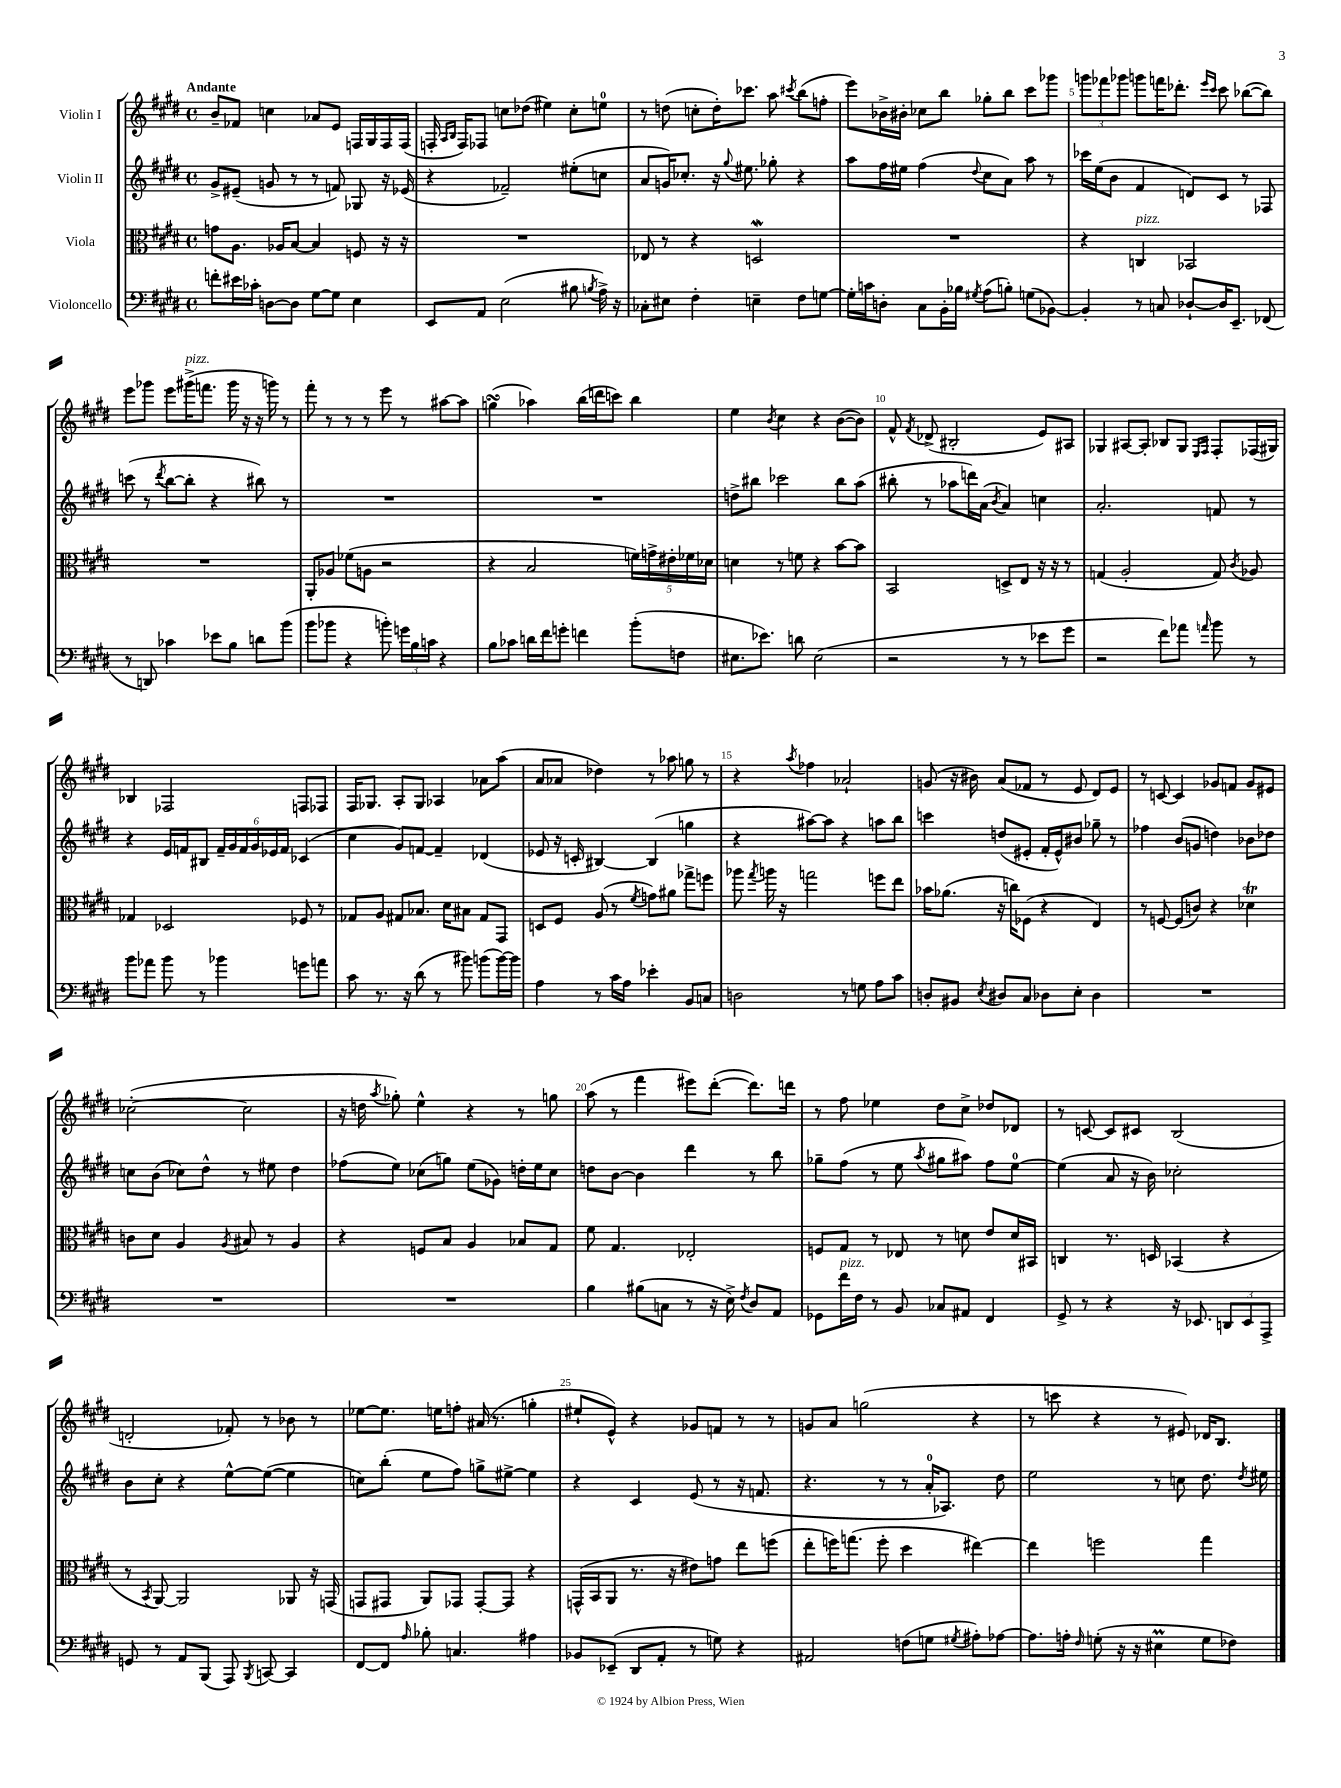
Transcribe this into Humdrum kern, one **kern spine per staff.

**kern	**kern	**kern	**kern
*staff4	*staff3	*staff2	*staff1
*clefF4	*clefC3	*clefG2	*clefG2
*k[f#c#g#d#]	*k[f#c#g#d#]	*k[f#c#g#d#]	*k[f#c#g#d#]
*M4/4	*M4/4	*M4/4	*M4/4
*met(c)	*met(c)	*met(c)	*met(c)
8f'\L	8g\L	8g#^/L	8b~/L
16e#\L	8.A\J	(8e#~/J	8f-/J
16c-'\JJ	.	.	.
[8D\L	.	8g/	4cc\
.	16A-/LK	.	.
8D\]J	[8B/J	8r	.
[8G#\L	4B/]	8r	8a-/L
8G#\]J	.	8f/)	8e/J
4E\	8F/	8G-/	16F/LL
.	.	.	16G#/
.	16r	16r	16F/
.	16r	(16e-/	(16F/JJ
=	=	=	=
8EE/L	1r	4r	16F'/
.	.	.	16qqA/LL
.	.	.	16qqB/JJ
.	.	.	16F/LK)
8AA/J	.	.	8F-/J
(2E\	.	2f-~/)	8cc\L
.	.	.	(8dd-\J
.	.	.	4ee#\)
8B#\	.	(8ee#'\L	8cc'\L
8qB/	.	.	.
16A^\)	.	8cc\J	8ee\J
16r	.	.	.
=	=	=	=
8C-'\L	8E-/	8a/L	8r
8E#\J	8r	16g/K)	(8dd\
.	.	8.cc-'/J	.
4F#'\	4r	.	8cc'\L
.	.	16r	16dd'\K)
.	.	8qqgg#/	.
.	.	8.ee#\	8.ccc-\J
4E~\	2D/	.	.
.	.	8gg-'\	8aa\
.	.	.	8qccc#/
8F#\L	.	4r	(8bb\L
[8G\J	.	.	8ff'\J
=	=	=	=
16G'\]LL	1r	8aa\L	8eee\L)
16c\J	.	.	.
8D'\J	.	16ff#\L	16b-^\L
.	.	16ee#\JJ	16b#'\JJ
8C#\L	.	(4ff#\	8cc-\L
16BB'\L	.	.	8bb\J
16B-\JJ	.	.	.
8qG#/	.	8qqdd#/	.
(8A\L	.	8cc#\L	8gg-'\L
8B'\J)	.	8a\J)	8bb\J
(8G\L	.	8aa\	8ccc#\L
[8BB-\J)	.	8r	8ggg-\J
=	=	=	=
4BB-'/]	4r	16ccc-\LL	12ggg\L
.	.	(16ee\J	.
.	.	.	12fff-\
.	.	8b\J	.
.	.	.	12ggg-\J
8r	4C/	4f#/	8ggg\L
8C/	.	.	16fff\K
.	.	.	8.ddd-'\J
[8D-`/L	2BB-/	8d/L)	.
.	.	.	16qqeee/LL
.	.	.	16qqccc#/JJ
16D-/]K	.	8c#/J	8ccc#\
8.EE~/J	.	.	.
.	.	8r	([8bb-\L
(8FF-/	.	8F-/	8bb-\]J)
=	=	=	=
8r	1r	(8ccc\	8eee\L
8DD/)	.	8r	8ggg-\J
.	.	8qddd#/	.
4c-\	.	[8bb\L	8eee\L
.	.	8bb'\]J	(16ggg#^\K
.	.	.	8.fff\J
8e-\L	.	4r	.
8B\J	.	.	16ggg#\
.	.	.	16r
8d\L	.	8bb#\)	16r
.	.	.	16ggg\)
(8b\J	.	8r	8r
=	=	=	=
8b\L	8AA'/L	1r	8fff#'\
8b-\J	8A-/J	.	8r
4r	(8f-\L	.	8r
.	8A\J	.	8r
8b'\)	2r	.	8eee\
24g\LL	.	.	8r
24B\	.	.	.
24c\JJ	.	.	.
4r	.	.	[8aa#\L
.	.	.	8aa#\]J
=	=	=	=
8B\L	4r	1r	(4gg\
8c-\J	.	.	.
16d\LL	2B/	.	4aa-\)
16f#\J	.	.	.
8g'\J	.	.	.
4f\	.	.	(16bb\LL
.	.	.	16ddd\J
.	.	.	8ccc\J)
(8b'\L	20f\LL)	.	4bb\
.	20g^\	.	.
.	20e#'\	.	.
8F\J	.	.	.
.	20f-\	.	.
.	20d-\JJ	.	.
=	=	=	=
8.E#\L	4d\	8dd^\L	4ee\
.	.	8bb#\J	.
8.e-\J)	.	.	.
.	.	.	8qb/
.	8r	2ccc-\	4cc#\
8d\	8f\	.	.
(2E#\	4r	.	4r
.	[8b\L	8bb#\L	([8b\L
.	8b\]J	(8aa\J	8b\]J)
=	=	=	=
2r	2BB/	8bb#'\	8f#^^/
.	.	.	8qf#/
.	.	8r	(8d-^/
.	.	8aa-\L	2B#'/
.	.	16ddd\L)	.
.	.	(16a\JJ	.
.	.	8qb/	.
8r	8D^/L	4a/)	.
8r	8E/J	.	.
8e-\L	16r	4cc\	8e/L)
.	16r	.	.
8g#\J	8r	.	8A#/J
=	=	=	=
2r	(4G/	2.a'/	4G-/
.	2A'/	.	[8A#/L
.	.	.	8A#'/]J
8f#\L)	.	.	8B-/L
8a-\J	.	.	8G-/J
.	.	.	16qqE/LL
16qqa/	.	.	16qqF#/JJ
8b\	8G/)	8f/	8F#'/L
.	8qc#/	.	.
8r	8A-/	8r	(16F-/L
.	.	.	16G#/JJ)
=	=	=	=
8b\L	4G-/	4r	4B-/
8a-\J	.	.	.
8b\	2D-/	16e/LL	2F-/
.	.	16f/J	.
8r	.	8B#/J	.
4b-\	.	24f~/LL	.
.	.	24g#/	.
.	.	24f/	.
.	.	24g#/	.
.	.	24e-/	.
.	.	24f/JJ	.
8g\L	8F-/	(4c-/	8F/L
8a\J	8r	.	8F-/J
=	=	=	=
8c#\	8G-/L	4cc#\	16F#/LK
.	.	.	8.G-/J
8.r	8A/J	.	.
.	8G#/L	8g#/L)	8A'/L
16r	.	.	.
(8d#\	8.B-/J	[8f/J	8G-/J
8r	.	4f~/]	4A-/
.	16d#\LK	.	.
8b#\)	8B#\J	.	.
(8b\L	8G#/L	(4d-/	8a-\L
[16b\L)	8GG#/J	.	(8aa\J
16b\]JJ	.	.	.
=	=	=	=
4A\	8D/L	8e-/	8a/L
.	8F#/J	16r	8a-/J
.	.	16c'/	.
8r	(8A/	[4B#/)	4dd-\)
16c#\LL	8r	.	.
16A\JJ	.	.	.
.	8qf#/	.	.
4e-'\	8g\L)	(4B#/]	8r
.	8a#\J	.	8aa-\
8BB/L	8gg-^\L	4gg\	8gg\
8C/J	8ff\J	.	8r
=	=	=	=
2D\	8aa-\	4r	4r
.	8qgg#/	.	.
.	16aa\	.	.
.	16r	.	.
.	.	.	8qaa/
.	2gg\	[8aa#\L)	4ff-\
.	.	8aa#\]J	.
8r	.	4r	2a-`/
8G\	.	.	.
8A\L	8ff\L	8aa\L	.
8c#\J	8ee\J	8bb\J	.
=	=	=	=
8D'/L	16b-\LK	4ccc\	(8g/
.	(8.a-\J	.	.
8BB#/J	.	.	16r
.	.	.	16b#\)
8qE/	.	.	.
8D#/L	16r	(8dd/L	(8a/L
.	16cc\LK)	.	.
8C#/J	(8F-\J	8e#'/J	8f-/J
8D-\L	4r	16f#'/LL	8r
.	.	16e#^^/J)	.
8E'\J	.	8b#/J	8e/
4D-\	4E/)	8gg-~\	8d#/L)
.	.	8r	8e/J
=	=	=	=
1r	8r	4ff-\	8r
.	[8F/	.	[8c/
.	(8F/]L	(8b/L	4c/]
.	8c/J)	8g/J	.
.	4r	4dd\)	8g-/L
.	.	.	8f/J
.	4d-\	8b-\L	8g-/L
.	.	8dd-\J	8e#/J
=	=	=	=
1r	8c\L	8cc\L	([2cc-'\
.	8d#\J	(8b\J	.
.	4A/	8cc-\L)	.
.	.	8dd#^^\J	.
.	8qA/	.	.
.	8B#/	8r	2cc-\]
.	8r	8ee#\	.
.	4A/	4dd#\	.
=	=	=	=
1r	4r	(8ff-\L	16r
.	.	.	16dd\
.	.	.	8qaa/
.	.	8ee\J)	8gg-'\)
.	8F/L	(8cc-\L	4ee^^\
.	8B/J	8gg\J)	.
.	4A/	(8ee\L	4r
.	.	8g-\J)	.
.	8B-/L	16dd'\LL	8r
.	.	16ee\J	.
.	8G#/J	8cc-\J	8gg\
=	=	=	=
4B\	8f#\	8dd\L	(8aa\
.	4.G#/	[8b\J	8r
(8B#\L	.	4b\]	4fff#\
8C\J	.	.	.
8r	2E-'/	4ddd#\	8eee#\L)
16r	.	.	([8ddd#'\J
16E^\)	.	.	.
8qF#/	.	.	.
8D#/L	.	8r	8.ddd#\]L)
8AA/J	.	8bb\	.
.	.	.	16ddd\Jk
=	=	=	=
8GG-\L	8F/L	8gg-~\L	8r
16f#\L	8G#/J	(8ff#\J	8ff#\
16F#\JJ	.	.	.
8r	8r	8r	4ee-\
8BB/	8E-/	8ee\	.
.	.	8qaa/	.
8C-/L	8r	8gg#\L	8dd#\L
8AA#/J	8d\	8aa#\J)	8cc#^\J
4FF#/	8e/L	8ff#\L	8dd-/L
.	16d/L	[8ee\J	8d-/J
.	16BB#/JJ	.	.
=	=	=	=
8GG#^/	4C/	(4ee\]	8r
8r	.	.	[8c/
4r	8.r	8a/	8c/]L
.	.	16r	8c#/J
.	16D/	16b\)	.
16r	(4BB-/	2cc-'\	(2B/
8.EE-/	.	.	.
12DD/L	4r	.	.
12EE-/	.	.	.
12AAA^/J	.	.	.
=	=	=	=
8GG/	8r	8b\L	2d'/
.	8qBB/	.	.
8r	[8AA/)	8cc#'\J	.
8AA/L	2AA/]	4r	.
(8BBB/J	.	.	.
8AAA/)	.	[8ee^^\L	8f-'/)
8qBBB/	.	.	.
[8CC/	.	(8ee\_J	8r
4CC/]	8AA-/	4ee\]	8b-\
.	16r	.	8r
.	(16GG/	.	.
=	=	=	=
[8FF#/L	8GG/L	8cc\L)	[8ee-\L
8FF#/]J	8GG#/J	(8bb'\J	8.ee-\]J
16qqA/	.	.	.
8B-'\	8AA/L)	8ee\L	.
.	.	.	16ee\LK
4.C/	8GG-/J	8ff#\J)	8ff'\J
.	[8GG-'/L	8gg^\L	(16a#/
.	.	.	8.r
.	8GG-/]J	[8ee#^\J	.
4A#\	4r	4ee#\]	4gg'\
=	=	=	=
8BB-/L	(16GG^^/LL	4r	8ee#`/L
.	16BB/J	.	.
(8EE-~/J	8AA/J	.	8e^^/J)
8DD#/L	8.r	4c#/	4r
8AA'/J	.	.	.
.	16r	.	.
8r	8e#\L)	(8e/	8g-/L
8G\)	8g\J	8r	8f/J
4r	8ee\L	16r	8r
.	.	8.f/	.
.	(8ff\J	.	8r
=	=	=	=
2AA#/	8ee'\L	4.r	8g/L
.	16ff\K)	.	8a/J
.	(8.gg\J	.	.
.	.	.	(2gg\
.	8ff'\	8r	.
(8F\L	4dd#\	8r	.
8G\J	.	16a'/LK	.
.	.	8.A-/J)	.
8qG#/	.	.	.
8A#'\L)	[4ee#\)	.	4r
[8A-\J	.	8dd#\	.
=	=	=	=
8.A-\]L	4ee#\]	2ee\	8r
.	.	.	8ccc\
16A'\Jk	.	.	.
16qqF#/	.	.	.
(8G'\	2ff\	.	4r
16r	.	.	.
16r	.	.	.
4E#\	.	8r	8r
.	.	8cc\	8e#/)
8G\L	4gg#\	8.dd#\	16d-/LK
.	.	.	8.B/J
8F-\J)	.	.	.
.	.	8qdd#/	.
.	.	16ee#\	.
==	==	==	==
*-	*-	*-	*-
